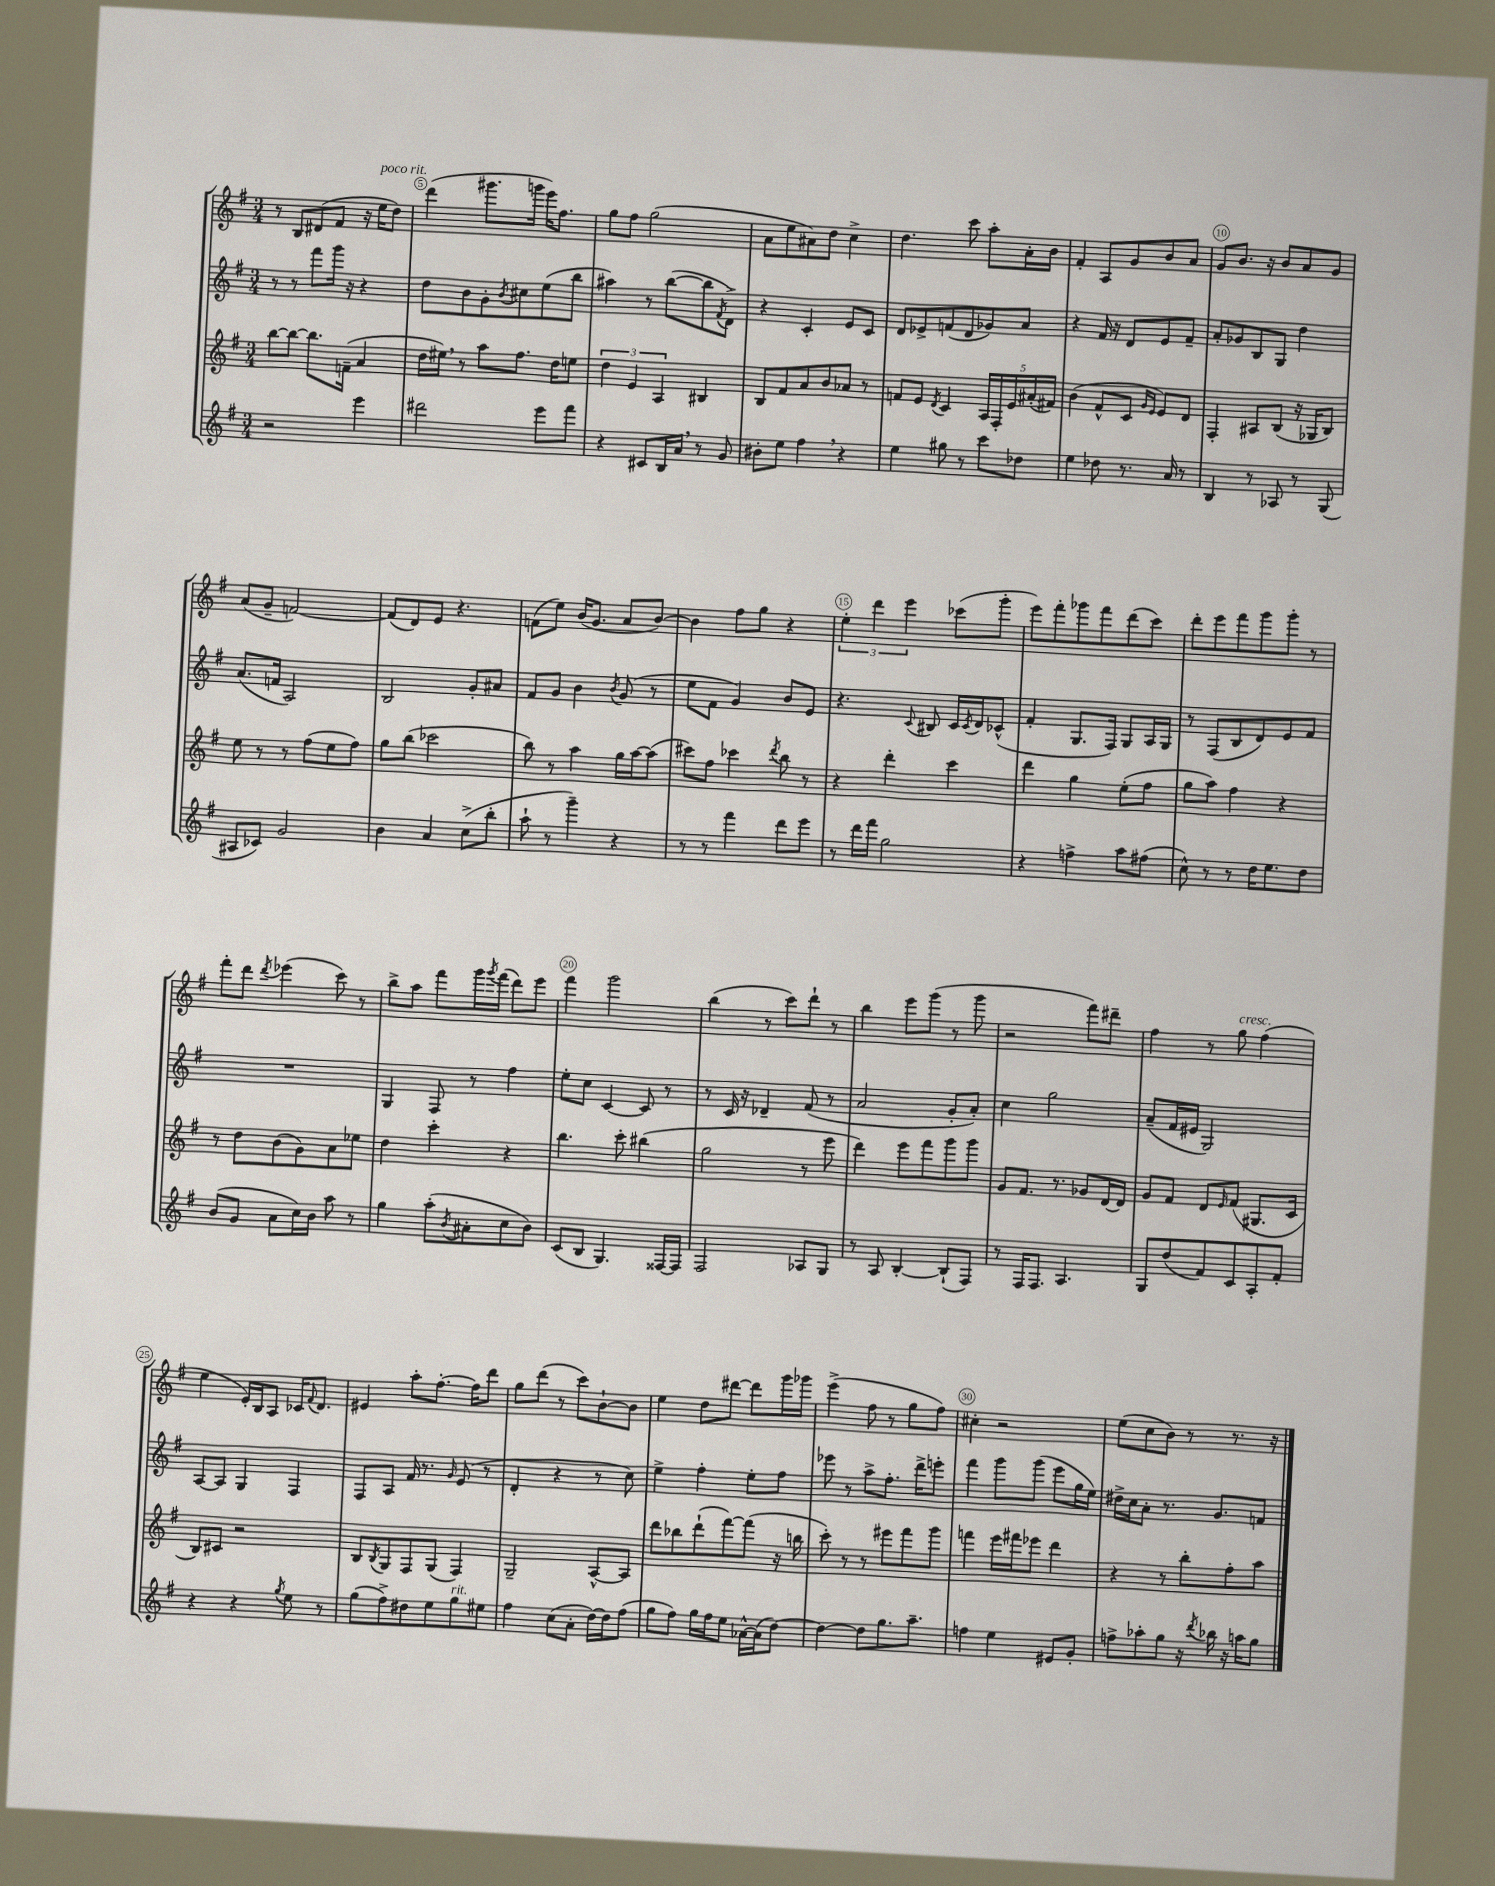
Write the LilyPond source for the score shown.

<<
\new StaffGroup <<
\new Staff = "s0" {
    \clef treble \key g \major \numericTimeSignature \time 3/4
    r8 b8 dis'8( fis'8 r16 e''16^\markup { \italic "poco rit." } d''8) |
    d'''4( gis'''8. g'''16 e'''16) fis''8. |
    g''8 fis''8 g''2( |
    a'8 e''8 ais'8) d''8 c''4-> |
    d''4. c'''8 a''8-. a'16-. b'16 |
    fis'4-. a8 g'8 b'8 a'8 |
    g'8 b'8. r16 b'8 a'8 g'8 |
    a'8( g'8-- f'2~) |
    f'8( d'8) e'8 r4. |
    f'8( e''8) b'16( g'8. a'8 b'8~) |
    b'4 fis''8 g''8 r4 |
    \tuplet 3/2 { e''4-. d'''4 e'''4 } ces'''8( g'''8-. |
    e'''8) fis'''8-. ges'''8 fis'''8 d'''8( c'''8) |
    d'''8-. e'''8 fis'''8 g'''8 g'''8-. r8 |
    fis'''8-. d'''8 \acciaccatura { d'''8 } ees'''4( c'''8) r8 |
    b''8-> a''8 fis'''8 g'''16 \acciaccatura { g'''8 } fis'''16( d'''8) e'''8 |
    fis'''4 g'''2 |
    b''4( r8 c'''8) d'''8-! r8 |
    b''4 e'''8 g'''8( r8 g'''8 |
    r2 fis'''8) dis'''8-- |
    fis''4 r8 g''8^\markup { \italic "cresc." } fis''4( |
    e''4 e'16-.) b16 a8 ces'16 \appoggiatura { fis'8 } d'8. |
    eis'4 a''8-. fis''8.~-. fis''16 d'''8 |
    g''8 d'''8( r8 c'''8) b'8~-! b'8 |
    e''4 d''8 dis'''8~ dis'''8 g'''16 ges'''16 |
    e'''4->( fis''8 r8 g''8 fis''8) |
    cis''4-. r2 |
    e''8( c''8 b'8) r8 r8. r16 \bar "|." |
}
\new Staff = "s1" {
    \clef treble \key g \major \numericTimeSignature \time 3/4
    r8 r8 fis'''8 g'''16 r16 r4 |
    d''8 b'8 g'8-. \acciaccatura { b'8 } cis''8 e''8( b''8 |
    ais''4) r8 b''8~( b''8 \acciaccatura { fis'8 } d'8->) |
    r4 c'4-. e'8 c'8 |
    d'8 ees'8-> f'8( d'8 ges'8) a'8 |
    r4 fis'16 r16 d'8 e'8 fis'8-- |
    a'8-. ges'8 b8 g8 d''4 |
    a'8.( f'16 a2) |
    b2 g'8-. ais'8 |
    fis'8 g'8 b'4 \acciaccatura { b'8 } g'8( r8 |
    e''8 fis'8 g'4) b'8 e'8 |
    r4. \appoggiatura { c'8 } bis8 c'16 \acciaccatura { c'8 } d'16 ces'8-^( |
    fis'4-. g8. fis16) g8 a16 g16 |
    r8 fis8( b8 d'8) e'8 fis'8 |
    R2. |
    g4 fis8 r8 fis''4 |
    e''8-. c''8 c'4~ c'8 r8 |
    r8 c'16 r16 des'4-- fis'8( r8 |
    a'2 g'8-. a'8-.) |
    c''4 g''2 |
    a'8--( fis'16 eis'16 g2) |
    a8~ a8 g4 fis4 |
    fis8 a8 fis'16 r8. \grace { g'16 } e'8( r8 |
    d'4-. r4 r8 c''8) |
    e''4-> fis''4-. e''8-. fis''8 |
    ees'''8 r8 a''8-> fis''8.-. d'''16-> e'''8-. |
    fis'''4 g'''8 g'''8( e'''8 g''16 e''16) |
    dis''16-> c''16 a'8-. r8. g'8. f'8 \bar "|." |
}
\new Staff = "s2" {
    \clef treble \key g \major \numericTimeSignature \time 3/4
    b''8~ b''8~ b''8. f'16--( a'4 |
    d''16 eis''16) \breathe r8 a''8 fis''8. d''16 e''8 |
    \tuplet 3/2 { d''4 e'4 a4 } bis4 |
    b8 fis'8 a'8 b'8 aes'8 r8 |
    f'8 e'8 \acciaccatura { d'8 } c'4 \tuplet 5/4 { a16 fis16-. e'16 ais'16-.( fis'16) } |
    b'4( fis'8-^ c'8 \grace { g'16 e'16 } e'8) d'8 |
    fis4-. ais8 b8( r16 ges16 b8) |
    e''8 r8 r8 fis''8( e''8 fis''8) |
    g''8 b''8( ces'''2 |
    b''8) r8 a''4 g''16 a''16~ a''8( |
    cis'''8) fis''8 ces'''4 \acciaccatura { d'''8 } b''8 r8 |
    r4 d'''4-. c'''4 |
    d'''4 g''4 e''8-.( fis''8 |
    g''8 a''8) fis''4 r4 |
    r8 d''8 b'8( g'8) a'8 ees''8 |
    d''4 c'''4-. r4 |
    b''4. c'''8-. bis''4( |
    g''2 r8 e'''8 |
    d'''4) e'''8 fis'''8 g'''8 g'''8 |
    g'8 fis'8. r8. ges'8 d'16~ d'16 |
    g'8 fis'8 d'8 \grace { e'16 } fis'8( gis8. c'16 |
    b8) cis'8 r2 |
    b8 \acciaccatura { b8 } g8 fis8 g8( fis4) |
    g2-- a8~-^ a8 |
    d'''8 bes''8 d'''8-!( fis'''8~) fis'''8( r16 b''16 |
    c'''8-.) r8 r8 eis'''8 fis'''8 g'''8 |
    f'''4 e'''16 fis'''16 ees'''8 d'''4 |
    r4 r8 b''8-. fis''8-. a''8 \bar "|." |
}
\new Staff = "s3" {
    \clef treble \key g \major \numericTimeSignature \time 3/4
    r2 e'''4 |
    dis'''2 e'''8 fis'''8 |
    r4 cis'8 b16 a'16 \breathe r8 g'8 |
    bis'8-. e''8 fis''4 \breathe r4 |
    e''4 gis''8 r8 c'''8 des''8 |
    e''4 des''8 r8. a'16 r8 |
    b4 r8 aes8 r8 g8( |
    ais8 ces'8) g'2 |
    b'4 a'4 c''8->( b''8-. |
    a''8-! r8 g'''4--) r4 |
    r8 r8 fis'''4 d'''8 e'''8 |
    r8 d'''16 fis'''16 g''2 |
    r4 f''4-> a''8 fis''8( |
    c''8-^) r8 r8 d''16 e''8. d''8 |
    b'8( g'8 a'8 c''16) b'16 a''8 r8 |
    g''4 a''8-.( \acciaccatura { b'8 } ais'8-. c''8 b'8) |
    c'8( b8 g4.) fisis16~ fisis16 |
    fis2 aes8 g8 |
    r8 a8 b4~-. b8-!( fis8) |
    r8 fis16 fis8. a4. |
    g8 d''8( fis'8) c'8 a8-. fis'8-. |
    r4 r4 \acciaccatura { g''8 } e''8 r8 |
    g''8( fis''8->) dis''8 e''8 g''8^\markup { \italic "rit." } eis''8 |
    fis''4 c''8( a'8-. d''16~) d''16 fis''8( |
    g''8 fis''8) g''16 fis''16 e''8 aes'16~-^ aes'16( d''8~) |
    d''4~ d''8 g''8. a''8.-- |
    f''4 e''4 eis'8 g'8-. |
    f''8-> aes''8-. g''8 r16 \acciaccatura { d'''8 } bes''16 r16 a''16 g''8 \bar "|." |
}
>>
>>
\layout { \context { \Score currentBarNumber = #4 \override BarNumber.break-visibility = ##(#f #t #t) barNumberVisibility = #(every-nth-bar-number-visible 5) \override BarNumber.stencil = #(make-stencil-circler 0.1 0.3 ly:text-interface::print) } }
